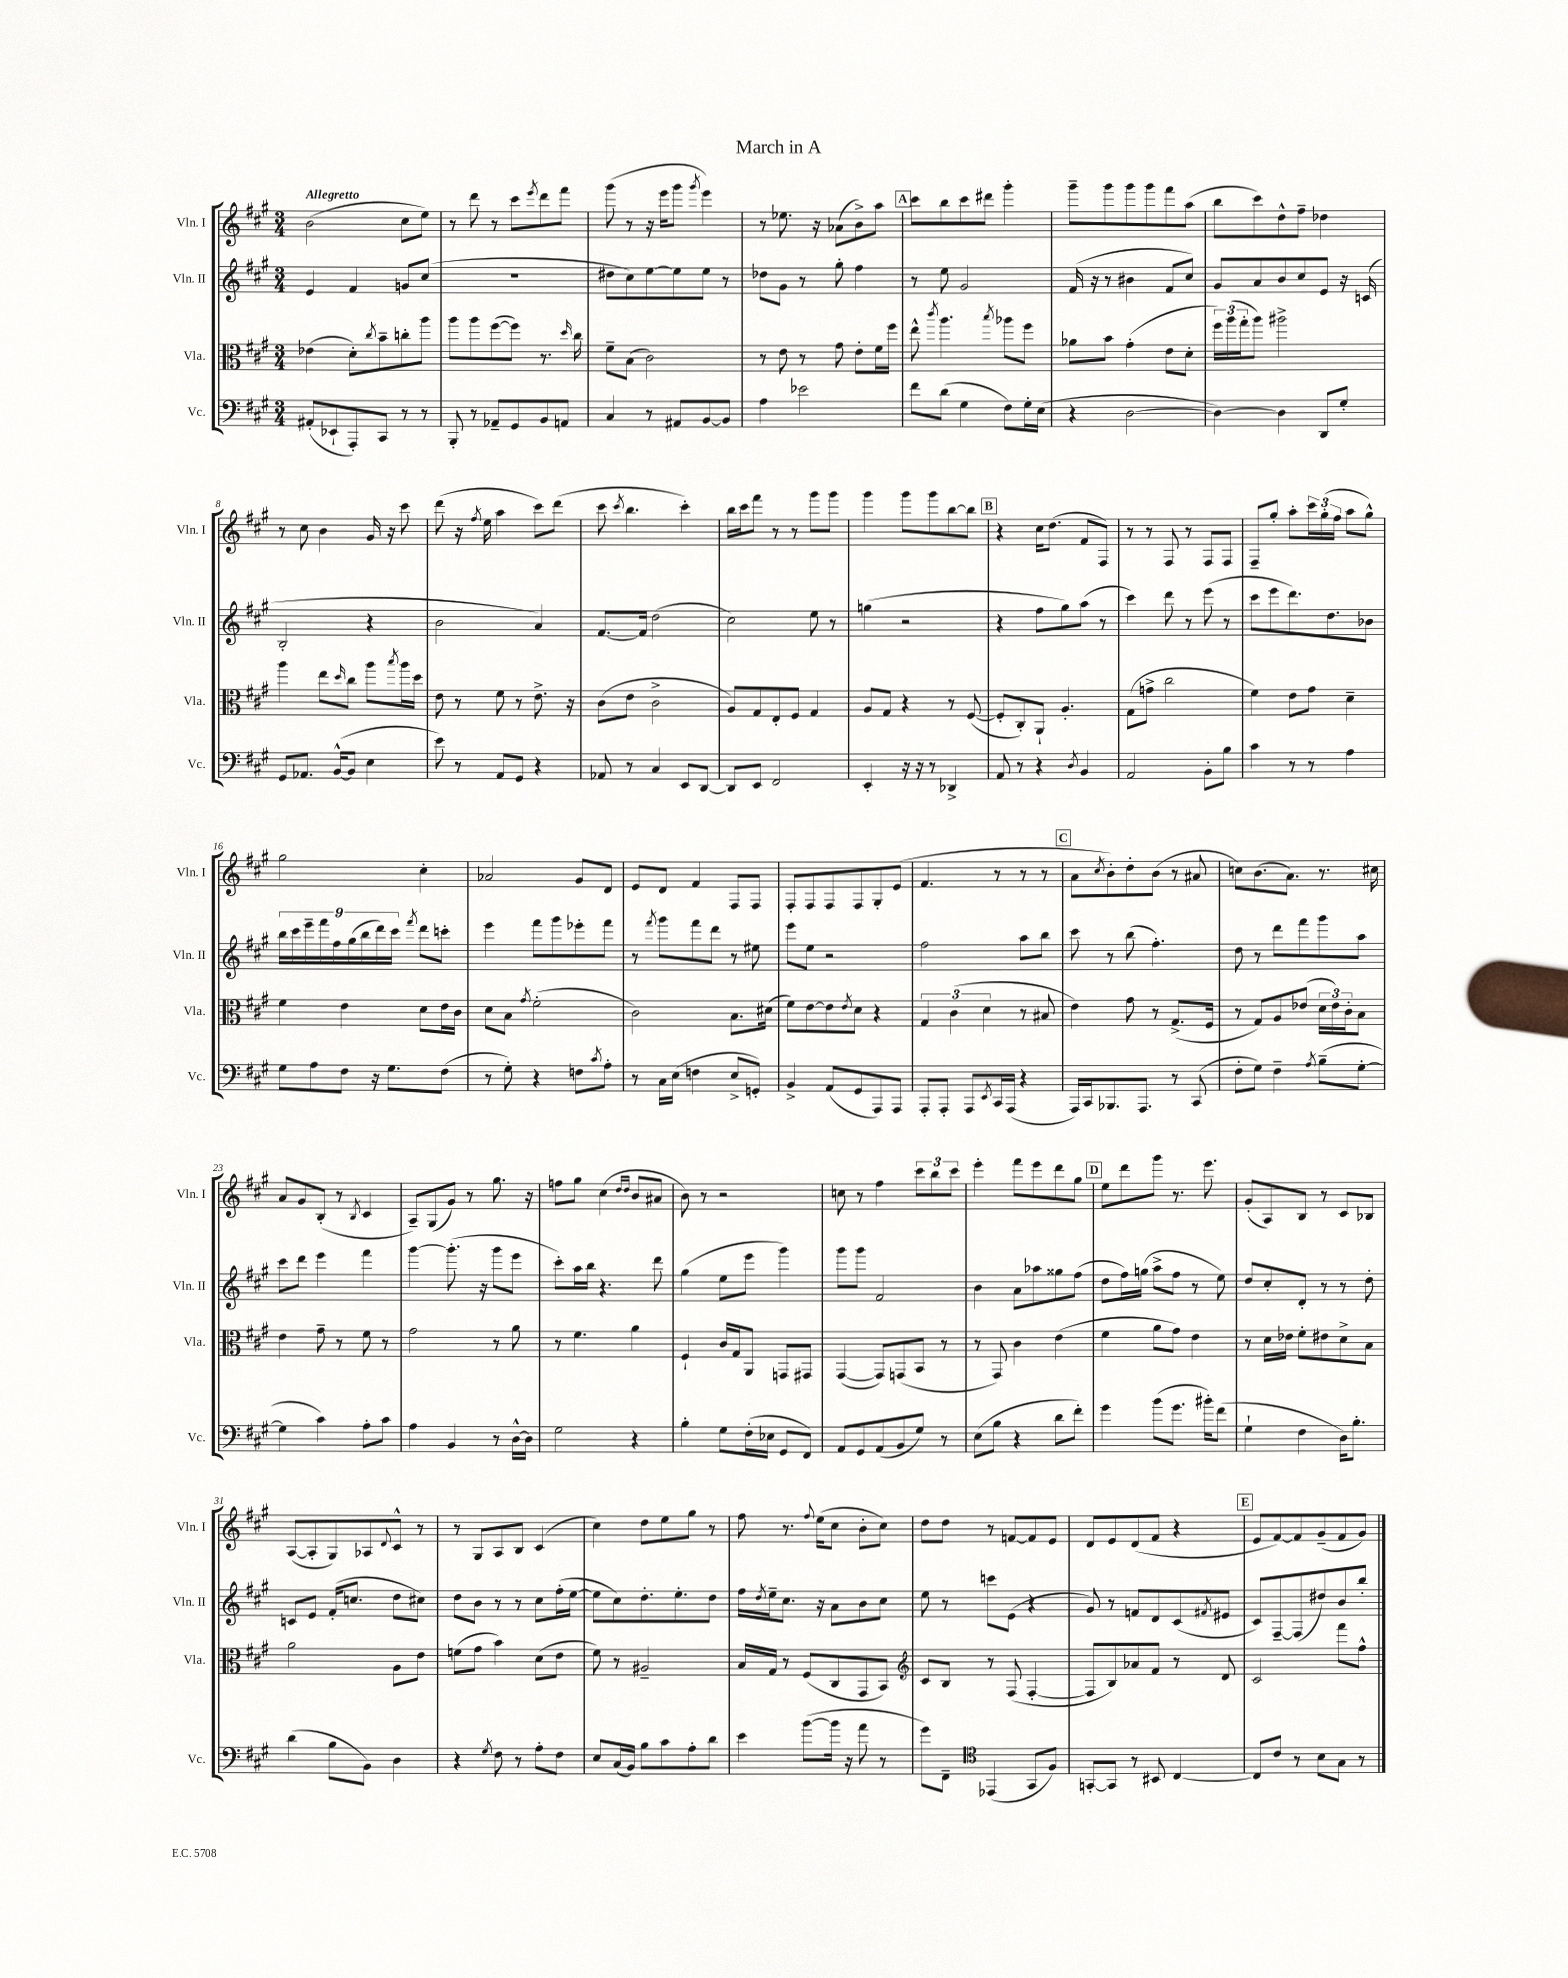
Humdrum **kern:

**kern	**kern	**kern	**kern
*staff4	*staff3	*staff2	*staff1
*clefF4	*clefC3	*clefG2	*clefG2
*k[f#c#g#]	*k[f#c#g#]	*k[f#c#g#]	*k[f#c#g#]
*M3/4	*M3/4	*M3/4	*M3/4
(8AA#'/L	(4e-\	4e/	(2b\
8EE-`/	.	.	.
8AAA'/)	8d'\L)	4f#/	.
.	8qcc#/	.	.
8CC#/J	8b~\	.	.
8r	8cc'\	8g/L	8cc#\L
8r	8aa\J	(8cc#/J	8ee\J)
=	=	=	=
8BBB'/	8aa\L	2.r	8r
8r	8aa\	.	8ddd\
8AA-~/L	([8ff#\	.	8r
8GG#/	8ff#\]J)	.	8ccc#\L
.	.	.	8qeee/
8BB/	8.r	.	8ddd\
8AA/J	.	.	8fff#\J
.	16qqdd/	.	.
.	16cc#\	.	.
=	=	=	=
4C#/	8f#~\L	8dd#\L	(8ggg#\
.	(8B\J	8cc#\)	8r
8r	2c#\)	[8ee\	16r
.	.	.	16eee\LK
8AA#/L	.	8ee\]	8ggg#\J
.	.	.	8qggg#/
[8BB/	.	8ee\J	4eee\)
8BB/]J	.	8r	.
=	=	=	=
4A\	8r	8dd-\L	8r
.	8e\	8g#\J	8.ee-\
2e-\	8r	8r	.
.	.	.	16r
.	8g#\	8gg#'\	(8a-\L
.	8e'\L	4ff#\	8b^\)
.	16f#\L	.	8aa\J
.	16ff#\JJ	.	.
=	=	=	=
8f#\L	8ee^^\	8r	8ccc#\L
.	8qccc#/	.	.
(8d\J	4.aa\	8ee\	8bb\
4G#\	.	2g#/	8ccc#\
.	.	.	8ddd#\J
.	8qbb/	.	.
8F#\L)	8aa-\L	.	4ggg#'\
16G#'\L	8ff#\J	.	.
(16E\JJ	.	.	.
=	=	=	=
4r	8a-\L	(16f#/	8ggg#~\L
.	.	16r	.
.	8b\J	8r	8ggg#\
[2D\	(4g#'\	4b#\	8ggg#\
.	.	.	8ggg#\
.	8e\L	8f#/L	8fff#\
.	8d'\J	8cc#/J)	(8aa\J
=	=	=	=
4D\_)	24ff#\LL)	8g#/L	8bb\L
.	(24aa\	.	.
.	24gg#'\J	.	.
.	8aa\J)	8a/	8ccc#\)
4D\]	2aa#^\	8b/	8dd^^\
.	.	8cc#/	8ff#~\J
8DD/L	.	8e/J	4dd-\
8G#'/J	.	16r	.
.	.	(16c/	.
=	=	=	=
8GG#/L	4aa\	2B'/	8r
8.AA-/J	.	.	8cc#\
.	8ee\L	.	4b\
([16BB^^/LK	.	.	.
.	16qqdd/	.	.
8BB/]J	8cc#\J	.	.
4E\	8aa\L	4r	16g#/
.	.	.	16r
.	8qbb/	.	.
.	16aa\L	.	8ccc#\
.	16dd\JJ	.	.
=	=	=	=
8e\)	8e\	2b\	(8ddd\
8r	8r	.	16r
.	.	.	8qff#/
.	.	.	16ee\
8AA/L	8f#\	.	4aa\
8GG#/J	8r	.	.
4r	8.e^\	4a/)	8ccc#\L)
.	.	.	(8ddd\J
.	16r	.	.
=	=	=	=
8AA-/	(8c#\L	[8.f#/L	8ccc#\
.	.	.	8qccc#/
8r	8e\J	.	4.bb\
.	.	16f#/]Jk	.
4C#/	2c#^\	(2dd\	.
8EE/L	.	.	4ccc#'\)
[8DD/J	.	.	.
=	=	=	=
8DD/]L	8A/L)	2cc#\)	16bb\LL
.	.	.	16ccc#\J
8EE/J	8G#/	.	8fff#\J
2FF#/	8E'/	.	8r
.	8F#/J	.	8r
.	4G#/	8ee\	8ggg#\L
.	.	8r	8ggg#\J
=	=	=	=
4EE'/	8A/L	(4gg\	4ggg#\
.	8G#/J	.	.
16r	4r	2r	8ggg#\L
16r	.	.	.
8r	.	.	8ggg#\
4DD-^/	8r	.	[8bb\
.	([8F#/	.	8bb\]J
=	=	=	=
8AA/	8F#'/]L	4r	4r
8r	8C#'/)	.	.
4r	8AA`/J	8ff#\L	16cc#\LK
.	.	.	(8.dd\J
.	4.A'/	8gg#\)	.
8qD/	.	.	.
4BB/	.	(8aa\J	8f#/L
.	.	8r	8F#/J)
=	=	=	=
2AA/	(8G#\L	4ccc#\)	8r
.	8g^\J	.	8r
.	2cc#\	8ddd\	8F#/
.	.	8r	8r
8BB'\L	.	(8eee\	8F#/L
8B\J	.	8r	8F#/J
=	=	=	=
4c#\	4f#\)	8ccc#\L	8F#~/L
.	.	8eee\	8gg#'/J
8r	8e\L	8.ddd\)	8aa'\L
8r	8g#\J	.	24ccc#\L
.	.	.	(24gg#'\
.	.	8.dd\	.
.	.	.	24ff#\JJ
4A\	4d~\	.	8aa\L
.	.	8b-\J	8gg#^^\J)
=	=	=	=
8G#\L	4f#\	18bb\LL	2gg#\
.	.	18ccc#\	.
.	.	18eee~\	.
8A\	.	.	.
.	.	18fff#\	.
.	.	18ff#\	.
8F#\J	4e\	.	.
.	.	(18gg#\	.
.	.	18bb\	.
16r	.	.	.
.	.	18ddd\)	.
8.G#\L	.	.	.
.	.	18ccc#\JJ	.
.	.	8qfff#/	.
.	8d\L	8ddd\L	4cc#'\
(8F#\J	16e\L	8ccc'\J	.
.	16c#\JJ	.	.
=	=	=	=
8r	8d\L	4eee\	2a-/
8G#'\)	8B\J	.	.
.	8qg#/	.	.
4r	(2f#'\	8fff#\L	.
.	.	8ggg#\	.
8F\L	.	8eee-'\	8g#/L
8qc#/	.	.	.
8A'\J	.	8fff#\J	8d/J
=	=	=	=
8r	2c#\)	8r	8e/L
.	.	8qfff#/	.
16C#\LL	.	8ggg#\L	8d/J
(16E\JJ	.	.	.
4F\	.	8fff#\	4f#/
.	.	8ddd\J	.
8E^/L	8.B\L	8r	8F#/L
8GG'/J)	.	8ee#\	8F#/J
.	(16d#\Jk	.	.
=	=	=	=
4BB^/	8f#\L)	8eee\L	8F#'/L
.	[8e\	8ee\J	8F#/
(8AA/L	8e\]	2r	8F#/
.	8qe/	.	.
8GG#/	8d\J	.	8F#/
8AAA/)	4r	.	8G#'/
8AAA/J	.	.	(8e/J
=	=	=	=
8AAA'/L	6G#/	2ff#\	4.f#/
8AAA'/J	.	.	.
.	(6c#\	.	.
8AAA/L	.	.	.
.	6d\	.	.
8qEE/	.	.	.
16CC#/L	.	.	8r
(16AAA/JJ	.	.	.
4r	8r	8aa\L	8r
.	8B#/	8bb\J	8r
=	=	=	=
16AAA/LL)	4e\)	8ccc#\	8a\L
16CC#/J	.	.	.
.	.	.	8qcc#/
8.BBB-/	.	8r	8b'\)
.	8g#\	(8bb\	8dd'\
8.AAA/J	.	.	.
.	8r	4.ff#'\)	(8b\J
8r	(8.G#^/L	.	8r
(8CC#/	.	.	8a#/
.	16F#/Jk	.	.
=	=	=	=
8F#'\L	8r	8dd\	8cc\L)
8G#\J)	8G#/L)	8r	(8.b\
4F#~\	8A/	8ddd\L	.
.	.	.	8.a\J)
.	(8e-/J	8fff#\	.
8qA/	.	.	.
(8B~\L	24d\LL	8ggg#\	8.r
.	24e-\)	.	.
.	24c#'\J	.	.
[8G#'\J	8B\J	8aa\J	.
.	.	.	16cc#\
=	=	=	=
4G#\]	4e\	8ccc#\L	8a/L
.	.	8ddd\J	8g#/
4c#\)	8g#~\	4eee\	(8B'/J
.	8r	.	8r
.	.	.	8qB/
8A'\L	8f#\	4fff#\	4c#/
8c#\J	8r	.	.
=	=	=	=
4A\	2g#\	[4ggg#\	8A~/L)
.	.	.	(8G#/
4BB/	.	(8.ggg#'\]	8g#/J)
.	.	.	8r
.	.	16r	.
8r	8r	8ggg#\L	8.gg#\
[16D^^\LL	8a\	8eee\J	.
16D\]JJ	.	.	16r
=	=	=	=
2G#\	8r	8ccc#'\L)	8ff\L
.	4.f#\	16aa\L	8gg#\J
.	.	16bb\JJ	.
.	.	4.r	(4cc#\
.	.	.	16qqdd/LL
.	.	.	16qqdd/JJ
4r	4a\	.	8b/L
.	.	8ddd\	8a#/J
=	=	=	=
4B'\	4F#`/	(4gg#\	8b\)
.	.	.	8r
8G#\L	16c#/LL	8ee\L	2r
.	16G#/J	.	.
(16F#'\L	8AA/J	8eee\J	.
16E-\JJ	.	.	.
8GG#/L	8GG/L	4ggg#\)	.
8FF#/J)	8GG#/J	.	.
=	=	=	=
8AA/L	([4GG#/	8ggg#\L	8cc\
8GG#/	.	8ggg#\J	8r
(8AA/	8GG#/]L)	2f#/	4ff#\
8BB/	(8GG/	.	.
8G#/J)	8BB/J	.	12ccc#\L
.	.	.	12bb\
8r	8r	.	.
.	.	.	12ccc#\J
=	=	=	=
(8E\L	8r	4b\	4eee'\
8B\J	8GG#/)	.	.
4r	4c#\	8a\L	8fff#\L
.	.	8aa-\	8eee\
8d\L	(4e\	8gg##\	8ddd\
8f#'\J)	.	(8ff#\J	8gg#\J
=	=	=	=
4g#\	4f#\	8dd\L	8ee\L
.	.	16ff#\L)	8ddd\
.	.	(16gg\JJ	.
(8b\L	8a\L	8aa^\L	8ggg#\J
8.g#\J	8g#\J)	8ff#\J	8.r
.	4e\	8r	.
16b#'\LK)	.	.	8.eee\
(8f#\J	.	8ee\)	.
=	=	=	=
4G#`\	8r	8dd/L	(8g#'/L
.	16d\LL	8cc#'/	8A/)
.	16e-\JJ	.	.
4F#\	8f#'\L	8d'/J	8B/J
.	8e#\	8r	8r
16D\LK)	8d^\	8r	8c#/L
8.B'\J	.	.	.
.	8B\J	8dd'\	8B-/J
=	=	=	=
(4d\	2a\	8c/L	([8A/L
.	.	8e/J	8A'/]
8B\L	.	(16f#'/LK	8G#/)
.	.	8.cc/J	.
8BB\J)	.	.	8A-/
.	.	.	8qqd/
4D\	8A\L	8dd\L	8c#^^/J
.	8e\J	8cc#\J)	8r
=	=	=	=
4r	(8f\L	8dd\L	8r
.	8g#\J	8b\J	8G#/L
8qG#/	.	.	.
8F#\	4b\)	8r	8A/
8r	.	8r	8B/J
8A'\L	(8d\L	8cc#\L	(4c#/
8F#\J	8e\J	(16ff#'\L	.
.	.	[16ee\JJ	.
=	=	=	=
8E/L	8f#\)	8ee\]L	4cc#\)
(16C#/L	8r	8cc#\)	.
16BB/JJ)	.	.	.
8B\L	2A#~/	8.dd'\	8dd\L
8c#\	.	.	8ee\
.	.	8.ee'\	.
8A'\	.	.	8gg#\J
8d\J	.	8dd\J	8r
=	=	=	=
4e\	16B/LL	16ff#\LL	8ff#\
.	.	8qdd/	.
.	16G#/JJ	16ee~\J	.
.	8r	8.cc#\J	8.r
([8b\L	(8F#/L	.	.
.	.	.	8qqff#/
.	.	16r	(16ee\LK
16b\]Jk	8C#/	8a\L	8cc#\J
16r	.	.	.
8a\	8GG#/	8b\	8b'\L
8r	8BB/J)	8cc#\J	8cc#\J)
=	=	=	=
*	*clefG2	*	*
8g#\L)	8c#/L	8ee\	8dd\L
8FF#~\J	8B/J	8r	8dd\J
*clefC4	*	*	*
(4EE-/	8r	8ccc\L	8r
.	(8F#/	(8e\J	[8f/L
8GG#/L	[4F#'/	4r	8f/]
8F#/J)	.	.	8e/J
=	=	=	=
[8GG'/L	8F#/]L	8g#/)	8d/L
8GG/]J	8B/)	8r	8e/
8r	8a-/	8f/L	(8d/
8BB#/	8f#/J	8d/	8f#/J
[4C#/	8r	(8c#/	4r
.	.	8qf#/	.
.	8d/	8e#/J	.
=	=	=	=
8C#/]L	2c#/	8c#/L)	8e/L
8c#/J	.	[8F#~/	[8f#/)
8r	.	(8F#/]	8f#/]
8B\L	.	8dd#/)	(8g#~/
8G#\J	8fff#\L	8b/	8f#/
8r	8ff#^^\J	8bb'/J	8g#/J)
==	==	==	==
*-	*-	*-	*-
